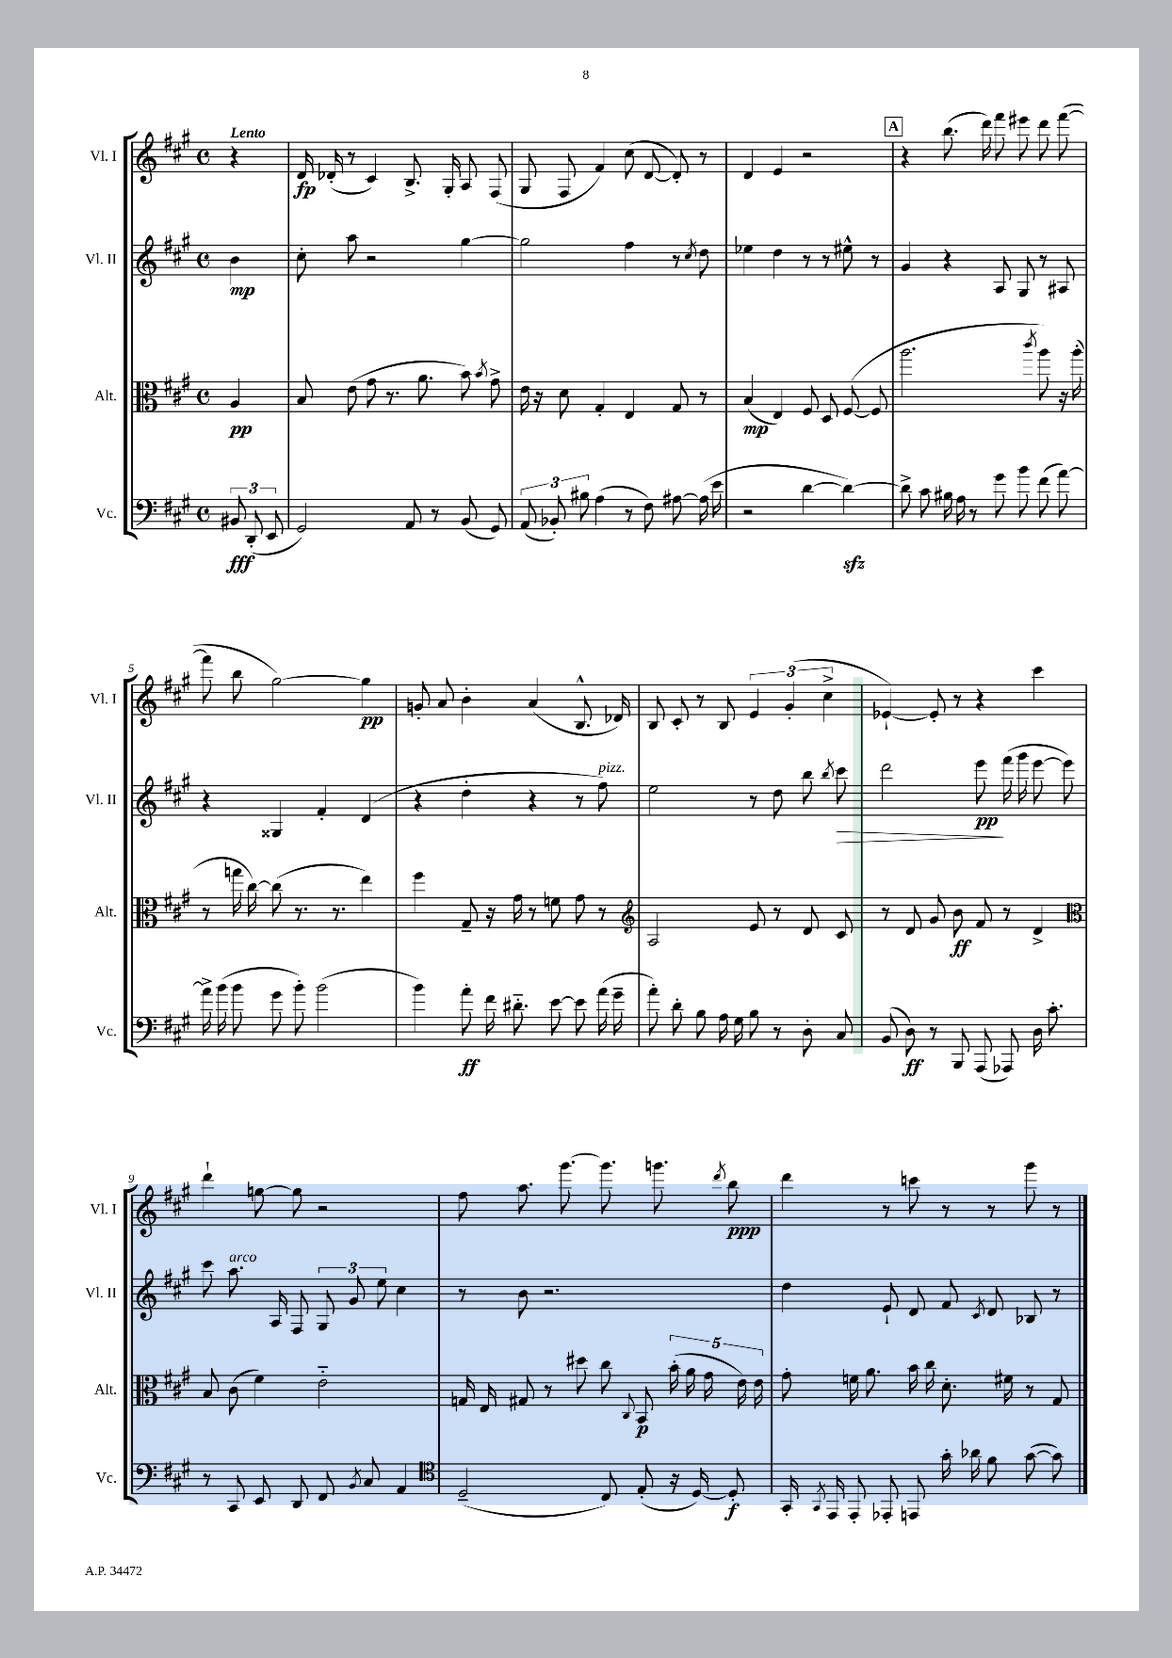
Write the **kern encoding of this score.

**kern	**kern	**kern	**kern
*staff4	*staff3	*staff2	*staff1
*clefF4	*clefC3	*clefG2	*clefG2
*k[f#c#g#]	*k[f#c#g#]	*k[f#c#g#]	*k[f#c#g#]
*M4/4	*M4/4	*M4/4	*M4/4
*met(c)	*met(c)	*met(c)	*met(c)
12BB#	4A	4b	4r
(12DD'	.	.	.
12EE	.	.	.
=	=	=	=
2GG#)	8B	8cc#'	16d
.	.	.	(16d-'
.	(8e	8aa	8r
.	8g#	2r	4c#)
.	8.r	.	.
8AA	.	.	8.B^
.	8.a	.	.
8r	.	.	.
.	.	.	16G#'
(8BB	8b)	[4gg#	8A
.	8qb	.	.
8GG#)	8g#^	.	(8F#
=	=	=	=
(12AA	16e	2gg#]	8G#
.	16r	.	.
12BB-')	.	.	.
.	8d	.	8F#
12B#	.	.	.
(4A	4G#'	.	4f#)
8r	4E	4ff#	(8cc#
8F#)	.	.	[8d
[8A#	8G#	8r	8d'])
.	.	8qcc#	.
(16A#]	8r	8dd	8r
16e	.	.	.
=	=	=	=
2r	(4B	4ee-	4d
.	4E)	4dd	4e
[4d	8F#	8r	2r
.	8D	8r	.
4d_)	([8F#	8ee#^^	.
.	8F#]	8r	.
=	=	=	=
8d^]	2.aa	4g#	4r
8c#	.	.	.
16B#	.	4r	(8.bb
16A	.	.	.
8r	.	.	.
.	.	.	16ddd)
8g#	.	8A	8fff#
8b	.	8G#	8eee#
.	8qccc#	.	.
(8f#	8aa)	8r	8ddd
[8a)	16r	8A#	([8fff#
.	(16aa'	.	.
=	=	=	=
16a^]	8r	4r	8fff#]
(16b	.	.	.
8b	16gg	.	8bb
.	[16cc#)	.	.
8g#	(8cc#]	4G##	[2gg#)
8b')	8.r	.	.
(2b	.	4f#'	.
.	8.r	.	.
.	4ee)	(4d	4gg#]
=	=	=	=
4b)	4ff#	4r	8g'
.	.	.	8a
8a'	8G#~	4dd'	4b'
16f#	16r	.	.
8.d#'~	16g#	.	.
.	8r	4r	(4a
[8e	8f	.	.
8e]	8g#	8r	8.B^^
(16a	8r	8ff#)	.
16g#~	.	.	16d-)
=	=	=	=
*	*clefG2	*	*
8a')	2A	2ee	8B
8d'	.	.	8c#'
8B	.	.	8r
16A	.	.	8B
16G#	.	.	.
8B	8e	8r	6e
8r	8r	8dd	.
.	.	.	(6g#'
8D'	8d	8bb	.
.	.	.	6cc#^
.	.	8qbb	.
8C#	8c#	8ccc#	.
=	=	=	=
(8BB	8r	2ddd	[4e-`)
8D)	8d	.	.
8r	8g#	.	8e-']
8BBB	8b	.	8r
(8AAA	8f#	8eee	4r
8AAA-)	8r	(16fff#	.
.	.	16ggg#	.
16D	4d^	[8eee	4ccc#
8.c#'	.	.	.
.	.	8eee])	.
=	=	=	=
*	*clefC3	*	*
8r	8B	8ccc#	4ddd`
8CC#	(8c#	8.aa	.
8EE	4f#)	.	[8gg
.	.	16A	.
8DD	.	8F#	8gg]
8FF#	2e'~	12G#	2r
.	.	12g#	.
8qBB	.	.	.
8C#	.	.	.
.	.	12ee	.
4AA	.	4cc#	.
=	=	=	=
*clefC4	*	*	*
(2D~	16G	8r	8ff#
.	16E	.	.
.	8G#	8b	8.aa
.	8r	2.r	.
.	.	.	[8.ggg#
.	8dd#	.	.
8C#)	8cc#	.	8.ggg#]
.	8qqC#	.	.
(8E'	8BB	.	.
.	.	.	8.ggg
16r	(20b'	.	.
.	20a	.	.
[16D)	.	.	.
.	20g#	.	.
.	.	.	8qddd
8D']	.	.	8bb
.	20e)	.	.
.	20e	.	.
=	=	=	=
16GG#'	8g#'	4dd	4ddd
8qGG#	.	.	.
16EE	.	.	.
8EE'	16f	.	.
.	8.a	.	.
8EE-'	.	8e`	8r
8EE	16b	8d	8ccc
.	16cc#	.	.
16g#'	8.d'	8f#	8r
16a-	.	.	.
.	.	8qc#	.
8f#	.	8d	8r
.	16f#	.	.
([8g#	8r	8B-	8ggg#
8g#])	8G#	8r	8r
==	==	==	==
*-	*-	*-	*-
